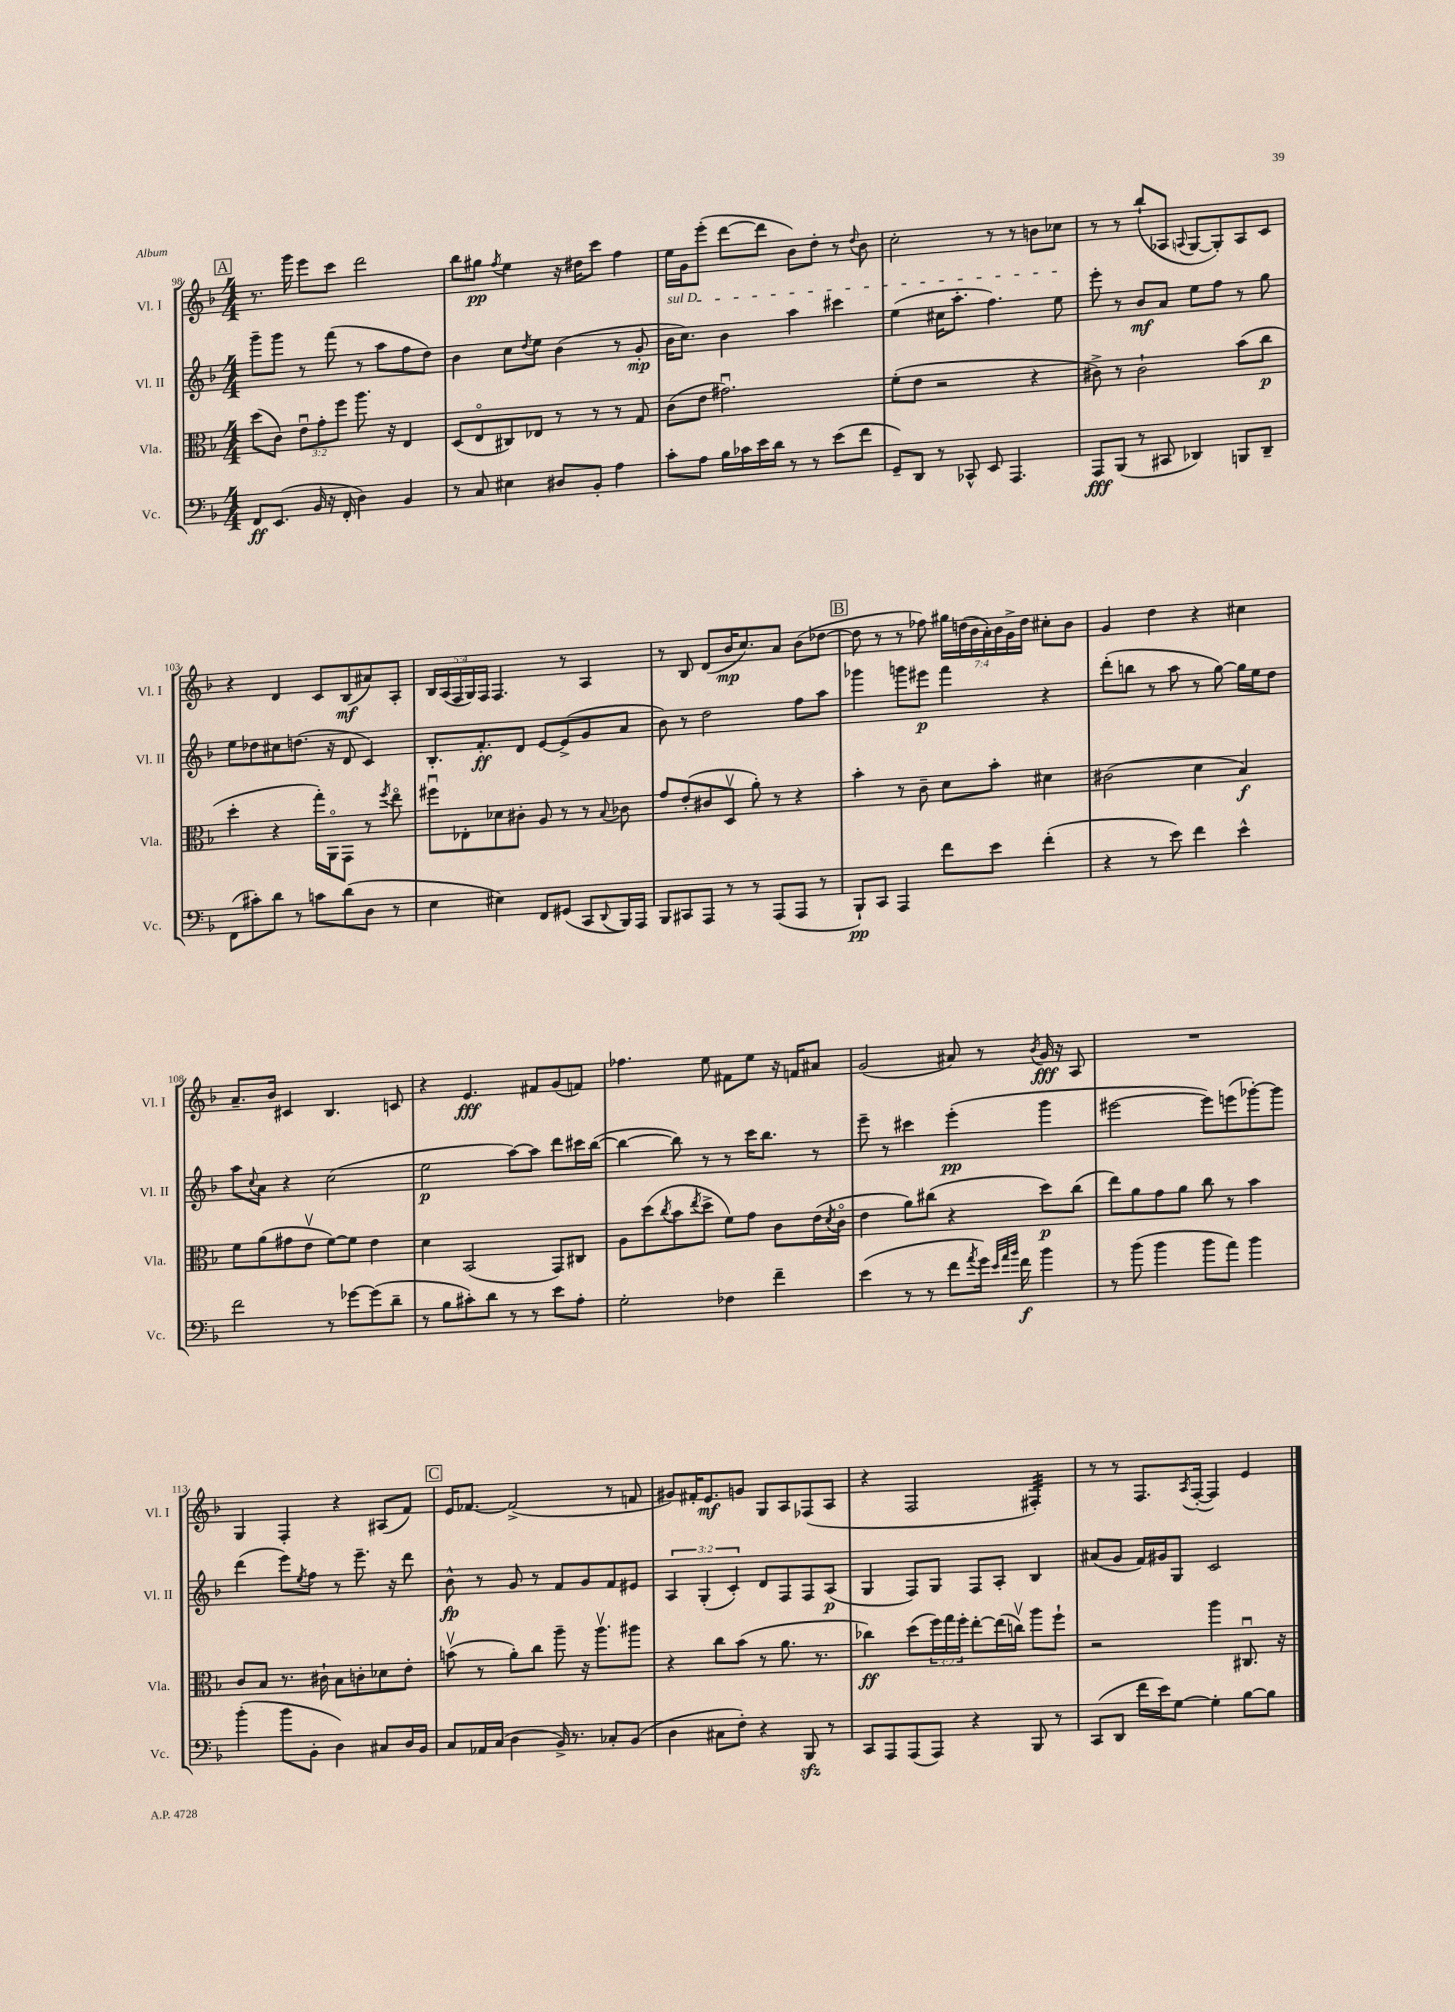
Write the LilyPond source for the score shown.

<<
\new StaffGroup <<
\new Staff = "s0" \with { instrumentName = "Vl. I" shortInstrumentName = "Vl. I" } {
    \clef treble \key f \major \numericTimeSignature \time 4/4 \override Staff.TupletNumber.text = #tuplet-number::calc-fraction-text
    \mark \markup { \box "A" } r8. g'''16 e'''8 c'''8 d'''2 |
    bes''8 gis''8\pp \acciaccatura { f''8 } e''4 r16 dis''16 c'''8 f''4 |
    e''16 g'16 e'''8-.( d'''8~ d'''8 bes'8) d''8-. r8 \appoggiatura { d''8 } bes'8 |
    c''2-. r8 r8 b'8 ces''8 |
    r8 r8 bes''8-!( aes8 \appoggiatura { a8 } g8~ g8-.) a8 c'8 |
    r4 d'4 c'8 bes8\mf( ais'8) a8-. |
    \tuplet 5/4 { bes16 a16( f16 g16) f16 } f4. r8 a4 |
    r8 bes8 d'8( bes'16\mp c''8.) a'8 bes'8( des''8~ |
    \mark \markup { \box "B" } des''8 r8 r8 fes''8) \tuplet 7/4 { gis''16 d''16( bes'16 a'16-.) bes'16 g'16-> d''16 } cis''8-. bes'8 |
    g'4 d''4 r4 cis''4 |
    a'8.-- bes'16 cis'4 bes4. c'8 |
    r4 e'4.\fff fis'8 g'8( f'8) |
    fes''4. e''8 fis'8 e''8 r16 f'16 ais'8 |
    g'2( ais'8) r8 \acciaccatura { bes'8 } g'16\fff r16 a8 |
    R1 |
    g4 f4-. r4 ais8( f'8) |
    \mark \markup { \box "C" } e'16 fes'8.~ fes'2->( r8 f'8 |
    gis'8) fis'16-. e'8.\mf g'8 g8 a8 fes8( a8 |
    r4 f2 fis4:32-.) |
    r8 r8 f8. \acciaccatura { a8 } f16~-.( f4) e'4 \bar "|." |
}
\new Staff = "s1" \with { instrumentName = "Vl. II" shortInstrumentName = "Vl. II" } {
    \clef treble \key f \major \numericTimeSignature \time 4/4 \override Staff.TupletNumber.text = #tuplet-number::calc-fraction-text
    \mark \markup { \box "A" } g'''8-- g'''8 r8 f'''8( r8 a''8 f''8 d''8) |
    bes'4 c''8 \acciaccatura { d''8 } e''8 bes'4( r8 g'8-.\mp |
    \once \override TextSpanner.bound-details.left.text = \markup { \italic "sul D" } bes'16\startTextSpan c''8.) bes'4 a''4 cis'''4 |
    e''4( cis''16 a''8.-. f''4.) e''8\stopTextSpan |
    e'''8-. r8 bes'8\mf a'8 e''8 f''8 r8 g''8 |
    e''8 des''8 cis''8 d''8.( r16 d'8 c'4) |
    bes8.-. f'8.-.\ff d'8 e'8~ e'8->( g'8 a'8 |
    bes'8) r8 d''2 f''8 a''8 |
    \mark \markup { \box "B" } ges'''4 g'''8 eis'''8\p f'''4 r4 |
    d'''8-.( b''8 r8 a''8 r8 g''8~) g''16 e''16 d''8 |
    a''8 \appoggiatura { c''8 } a'8 r4 c''2( |
    e''2\p a''8~) a''8 d'''8 cis'''16 bes''16~( |
    bes''4~ bes''8) r8 r8 c'''16 bes''8. r8 |
    e'''8-- r8 cis'''4 e'''4-.\pp( g'''4 |
    eis'''2~ eis'''8) e'''8( ges'''8~-.) ges'''8 |
    d'''4( e'''8) \acciaccatura { e''8 } f''8 r8 e'''8.-- r16 d'''8 |
    \mark \markup { \box "C" } bes'8-^\fp r8 g'8 r8 f'8 g'8 f'8 eis'8 |
    \tuplet 3/2 { a4 g4-.( c'4-.) } d'8 f8 f8 a8\p( |
    g4 f8) g8 f8 a8-. bes4 |
    ais'8( g'8 f'16) gis'16 g8 c'2 \bar "|." |
}
\new Staff = "s2" \with { instrumentName = "Vla." shortInstrumentName = "Vla." } {
    \clef alto \key f \major \numericTimeSignature \time 4/4 \override Staff.TupletNumber.text = #tuplet-number::calc-fraction-text
    \mark \markup { \box "A" } d''8( c'8) \tuplet 3/2 { e'8\downbow g'8-. f''8 } a''8. r16 e4 |
    d8( e8\flageolet cis8) ees8 r8 r8 r8 g8 |
    c'8( e'8 gis'2.\downbow) |
    f'8-.( e'8 r2 r4 |
    cis'8->) r8 cis'2-! bes'8( c''8\p |
    d''4-. r4 g''16-.) a,16\flageolet g,8 r8 \acciaccatura { f''8 } e''8\flageolet |
    fis''8\downbow ees8-. des'8 cis'8-. a8 r8 r8 \appoggiatura { bes8 } ces'8 |
    g'8 e'8-.( cis'8 d8\upbow a'8-.) r8 r4 |
    \mark \markup { \box "B" } bes'4-. r8 c'8-- d'8 bes'8-. dis'4 |
    cis'2( d'4 bes4\f) |
    f'8 a'8( gis'8 e'8\upbow f'8~) f'8 e'4 |
    d'4 bes,2( g,8) cis8 |
    a8 d''8( \acciaccatura { c''8 } bes'8 \acciaccatura { e''8 } d''8-> f'8) g'8 c'8 e'16( \acciaccatura { d'8 } c'16\flageolet |
    e'4 a'8) cis''8( r4 d''8\p) cis''8( |
    e''8) a'8 g'8 a'8 c''8 r8 bes'4 |
    c'8 bes8 r8. cis'16-! bes8 c'8-. des'8 e'8-. |
    \mark \markup { \box "C" } b'8\upbow( r8 a'8-.) c''8 a''8-- r16 a''8.\upbow ais''8 |
    r4 c''8 bes'8( r8 a'8. r8. |
    ces''4\ff) d''8( \tuplet 3/2 { f''16) g''16 f''16-. } e''8~-. e''16( c''16\upbow) a''8 f''8-! |
    r2 a''4 cis8.\downbow r16 \bar "|." |
}
\new Staff = "s3" \with { instrumentName = "Vc." shortInstrumentName = "Vc." } {
    \clef bass \key f \major \numericTimeSignature \time 4/4
    \mark \markup { \box "A" } f,8\ff e,8.( bes,16 r16 f,16-. d4) bes,4 |
    r8 c8 eis4 dis8 bes,8-. a4 |
    c'8-. a8 bes16 ces'16 e'16 d'16 r8 r8 e'8( f'8 |
    g,8--) d,8 r8 ces,8-^ e,8 a,,4. |
    a,,8\fff bes,,8( r8 cis,8 des,4) b,,8 des,8-- |
    f,8( cis'8-.) d'8 r8 c'8 d'8( d8 r8 |
    e4 eis4) f,8 gis,8( c,8 \appoggiatura { d,8 } bes,,16) a,,16 |
    bes,,8 cis,8 a,,8 r8 r8 a,,8( a,,8 r8 |
    \mark \markup { \box "B" } bes,,8-!\pp) c,8 a,,4 f'8 e'8 f'4-.( |
    r4 r8 e'8) f'4 e'4-^ |
    f'2 r8 ges'8~ ges'8( d'8-- |
    r8 bes8 cis'8-.) d'8 r8 r8 e'8 a8-. |
    g2-. fes4 f'4-- |
    e'4( r8 r8 f'8 \acciaccatura { a'8 } g'16) \grace { e'32 a'32 bes'32 } f'16\f bes'4 |
    r8 bes'8( bes'4 bes'8 a'8) bes'4 |
    bes'4-.( bes'8 bes,8-. d4) cis8 d16 bes,16 |
    \mark \markup { \box "C" } c8 aes,16 c16( d4 bes,16->) r8. ces8-. bes,8( |
    d4 cis8 f8-.) r4 bes,,8\sfz r8 |
    c,8 a,,8 a,,8( a,,8) r4 bes,,8 r8 |
    c,8( d,8 f'16 e'16) g8~ g4-. bes8~ bes8 \bar "|." |
}
>>
>>
\layout { \context { \Score currentBarNumber = #98 } }
